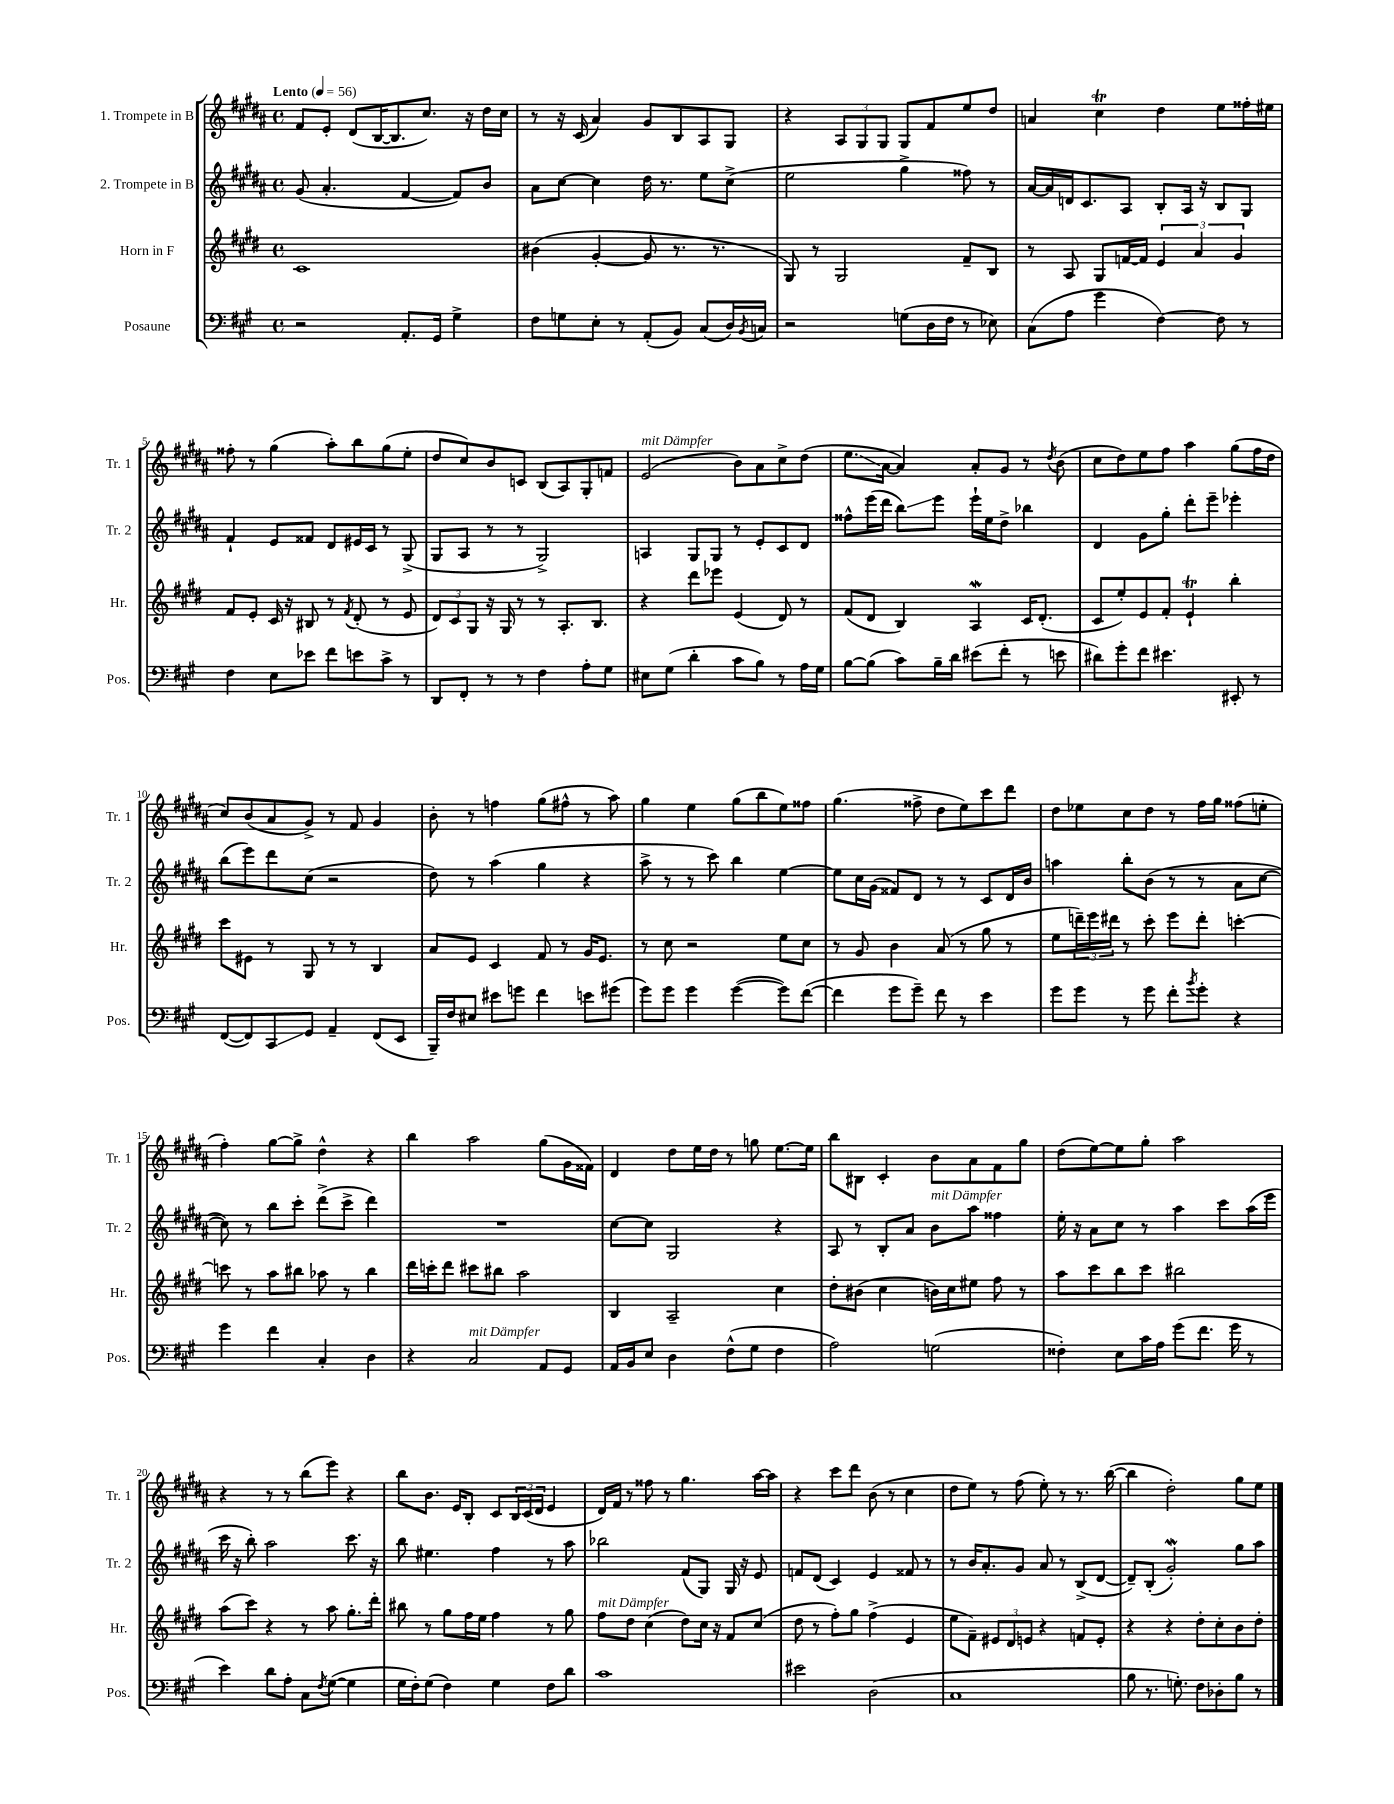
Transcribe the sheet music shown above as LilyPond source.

<<
\new StaffGroup <<
\new Staff = "s0" \with { instrumentName = "1. Trompete in B" shortInstrumentName = "Tr. 1" } {
    \clef treble \key b \major \defaultTimeSignature \time 4/4 \tempo "Lento" 4 = 56
    fis'8 e'8-. dis'8( b16~ b8. cis''8.) r16 dis''16 cis''16 |
    r8 r16 cis'16( ais'4) gis'8 b8 ais8 gis8 |
    r4 \tuplet 3/2 { ais8 gis8 gis8 } gis8 fis'8 e''8 dis''8 |
    a'4 cis''4\trill dis''4 e''8 fisis''16-. eis''16 |
    fisis''8-. r8 gis''4( ais''8-.) b''8 gis''8( e''8-. |
    dis''8 cis''8) b'8 c'8 b8( ais8) gis8-. f'8 |
    e'2^\markup { \italic "mit Dämpfer" }( b'8) ais'8 cis''8-> dis''8( |
    e''8.\glissando ais'16~ ais'4) ais'8-. gis'8 r8 \acciaccatura { dis''8 } b'8( |
    cis''8 dis''8) e''8 fis''8 ais''4 gis''8( fis''16 dis''16 |
    cis''8) b'8( ais'8 gis'8->) r8 fis'8 gis'4 |
    b'8-. r8 f''4 gis''8( fis''8-^ r8 ais''8) |
    gis''4 e''4 gis''8( b''8 e''8) fisis''8 |
    gis''4.( fisis''8-> dis''8 e''8) cis'''8 dis'''8 |
    dis''8 ees''8 cis''8 dis''8 r8 fis''16 gis''16 fisis''8( e''8-. |
    fis''4-.) gis''8~ gis''8-> dis''4-^ r4 |
    b''4 ais''2 gis''8( gis'16 fisis'16) |
    dis'4 dis''8 e''16 dis''16 r8 g''8 e''8.~ e''16 |
    b''8 bis8 cis'4-. b'8 ais'8 fis'8 gis''8 |
    dis''8( e''8~) e''8 gis''8-. ais''2 |
    r4 r8 r8 b''8( e'''8) r4 |
    b''8 b'8. e'16 b8-. cis'8 \tuplet 3/2 { b16 cis'16( dis'16 } e'4 |
    dis'16) fis'16 r8 fisis''8 r8 gis''4. ais''16~ ais''16 |
    r4 cis'''8 dis'''8 b'8( r8 cis''4 |
    dis''8 e''8) r8 fis''8( e''8-.) r8 r8. b''16~( |
    b''4 dis''2-.) gis''8 e''8 \bar "|." |
}
\new Staff = "s1" \with { instrumentName = "2. Trompete in B" shortInstrumentName = "Tr. 2" } {
    \clef treble \key b \major \defaultTimeSignature \time 4/4
    gis'8( ais'4.-. fis'4~ fis'8) b'8 |
    ais'8 cis''8~ cis''4 dis''16 r8. e''8 cis''8->( |
    e''2 gis''4-> fisis''8) r8 |
    ais'16~ ais'16 d'16 cis'8. ais8 b8-. ais16 r16 b8 gis8 |
    fis'4-! e'8 fisis'8 dis'8 eis'16 cis'16 r8 gis8->( |
    gis8 ais8 r8 r8 gis2->) |
    a4 gis8 gis8 r8 e'8-. cis'8 dis'8 |
    fisis''8-^ e'''16( dis'''16 b''8\glissando) e'''8 e'''16-! e''16 dis''8-> bes''4 |
    dis'4 gis'8 gis''8-. dis'''8-. e'''8-- ees'''4-. |
    b''8( e'''8) dis'''8 cis''8( r2 |
    dis''8) r8 ais''4( gis''4 r4 |
    ais''8-> r8 r8 cis'''8) b''4 e''4~ |
    e''8 cis''16 gis'16( fisis'8) dis'8 r8 r8 cis'8 dis'16 b'16 |
    a''4 b''8-. b'8( r8 r8 ais'8 cis''8~ |
    cis''8) r8 b''8 cis'''8-. dis'''8->( cis'''8-> dis'''4) |
    R1 |
    cis''8~ cis''8 gis2 r4 |
    ais8 r8 b8-. ais'8 b'8^\markup { \italic "mit Dämpfer" } ais''8 fisis''4 |
    e''16-. r16 ais'8 cis''8 r8 ais''4 cis'''8 ais''16( e'''16 |
    cis'''16 r16 b''8-.) ais''2 cis'''8. r16 |
    b''8 eis''4. fis''4 r8 ais''8 |
    bes''2 fis'8( gis8) gis16 r16 e'8 |
    f'8 dis'8( cis'4) e'4 fisis'8 r8 |
    r8 b'16 ais'8.-. gis'8 ais'8 r8 b8->( dis'8~ |
    dis'8--) b8-.( gis'2-.\mordent) gis''8 ais''8 \bar "|." |
}
\new Staff = "s2" \with { instrumentName = "Horn in F" shortInstrumentName = "Hr." } {
    \clef treble \key e \major \defaultTimeSignature \time 4/4
    cis'1 |
    bis'4( gis'4~-. gis'8 r8. r8. |
    gis8) r8 gis2 fis'8-- b8 |
    r8 a8 gis8 f'16~ f'16 \tuplet 3/2 { e'4 a'4 gis'4 } |
    fis'8 e'8-. cis'16 r16 bis8 r8 \acciaccatura { fis'8 } dis'8-.( r8 e'8 |
    \tuplet 3/2 { dis'8) cis'8 gis8 } r16 gis16 r8 r8 a8.-. b8. |
    r4 dis'''8 ees'''8 e'4( dis'8) r8 |
    fis'8( dis'8 b4) a4\mordent cis'16 dis'8.-.( |
    cis'8 e''8-.) e'8 fis'8-. e'4-!\trill b''4-. |
    cis'''8 eis'8 r8 gis8 r8 r8 b4 |
    a'8 e'8 cis'4 fis'8 r8 gis'16 e'8. |
    r8 cis''8 r2 e''8 cis''8 |
    r8 gis'8 b'4 a'8( r8 gis''8 r8 |
    e''8 \tuplet 3/2 { d'''16--) e'''16 dis'''16 } r8 cis'''8-. e'''8 dis'''8-. c'''4~-. |
    c'''8 r8 a''8 bis''8 aes''8 r8 bis''4 |
    dis'''16 c'''16-. dis'''8 cis'''8 bis''8 a''2 |
    b4 a2-- cis''4 |
    dis''8-. bis'8( cis''4 b'16) cis''16 eis''8 fis''8 r8 |
    a''8 cis'''8 b''8 cis'''8 bis''2 |
    a''8( cis'''8) r4 r8 a''8 gis''8.-. dis'''16-. |
    bis''8 r8 gis''8 fis''16 e''16 fis''4 r8 gis''8 |
    fis''8^\markup { \italic "mit Dämpfer" } dis''8 cis''4( dis''8) cis''16 r16 fis'8 cis''8( |
    dis''8 r8 fis''8-.) gis''8 fis''4->( e'4 |
    e''8 fis'8--) \tuplet 3/2 { eis'8 dis'8 e'8 } r4 f'8 e'8-. |
    r4 r4 dis''8-. cis''8-. b'8 dis''8-. \bar "|." |
}
\new Staff = "s3" \with { instrumentName = "Posaune" shortInstrumentName = "Pos." } {
    \clef bass \key a \major \defaultTimeSignature \time 4/4
    r2 a,8.-. gis,16 gis4-> |
    fis8 g8 e8-. r8 a,8-.( b,8) cis8( d16) \acciaccatura { b,8 } c16 |
    r2 g8( d16 fis16 r8 ees8) |
    cis8( a8 gis'4 fis4~) fis8 r8 |
    fis4 e8 ees'8 fis'8 e'8 cis'8-> r8 |
    d,8 fis,8-. r8 r8 fis4 a8-. gis8 |
    eis8 gis8( d'4-. cis'8 b8) r8 a16 gis16 |
    b8~ b8( cis'8) b16-- d'16 eis'8( fis'8-. r8 e'8 |
    dis'8) gis'8-. fis'8 eis'4. eis,8-. r8 |
    fis,8~( fis,8) cis,8\glissando gis,8 a,4-- fis,8( e,8 |
    b,,16--) fis16 eis8 eis'8 g'8 fis'4 e'8 gis'8( |
    gis'8) gis'8 gis'4 gis'4~( gis'8) fis'8~( |
    fis'4 gis'8 gis'8--) fis'8 r8 e'4 |
    gis'8 gis'8 r8 gis'8 fis'8-. \acciaccatura { b'8 } gis'8-. r4 |
    gis'4 fis'4 cis4-. d4 |
    r4 cis2^\markup { \italic "mit Dämpfer" } a,8 gis,8 |
    a,16 b,16 e8 d4 fis8-^( gis8 fis4 |
    a2) g2( |
    fisis4-.) e8 cis'16 a16 gis'8( fis'8. gis'16 r8 |
    e'4) d'8 a8-. cis8 \acciaccatura { fis8 } gis8~( gis4 |
    gis16 fis16-.) gis8( fis4) gis4 fis8 d'8 |
    cis'1 |
    eis'2 d2( |
    cis1 |
    b8 r8. g8.-.) fis8 des8-. b8 r8 \bar "|." |
}
>>
>>
